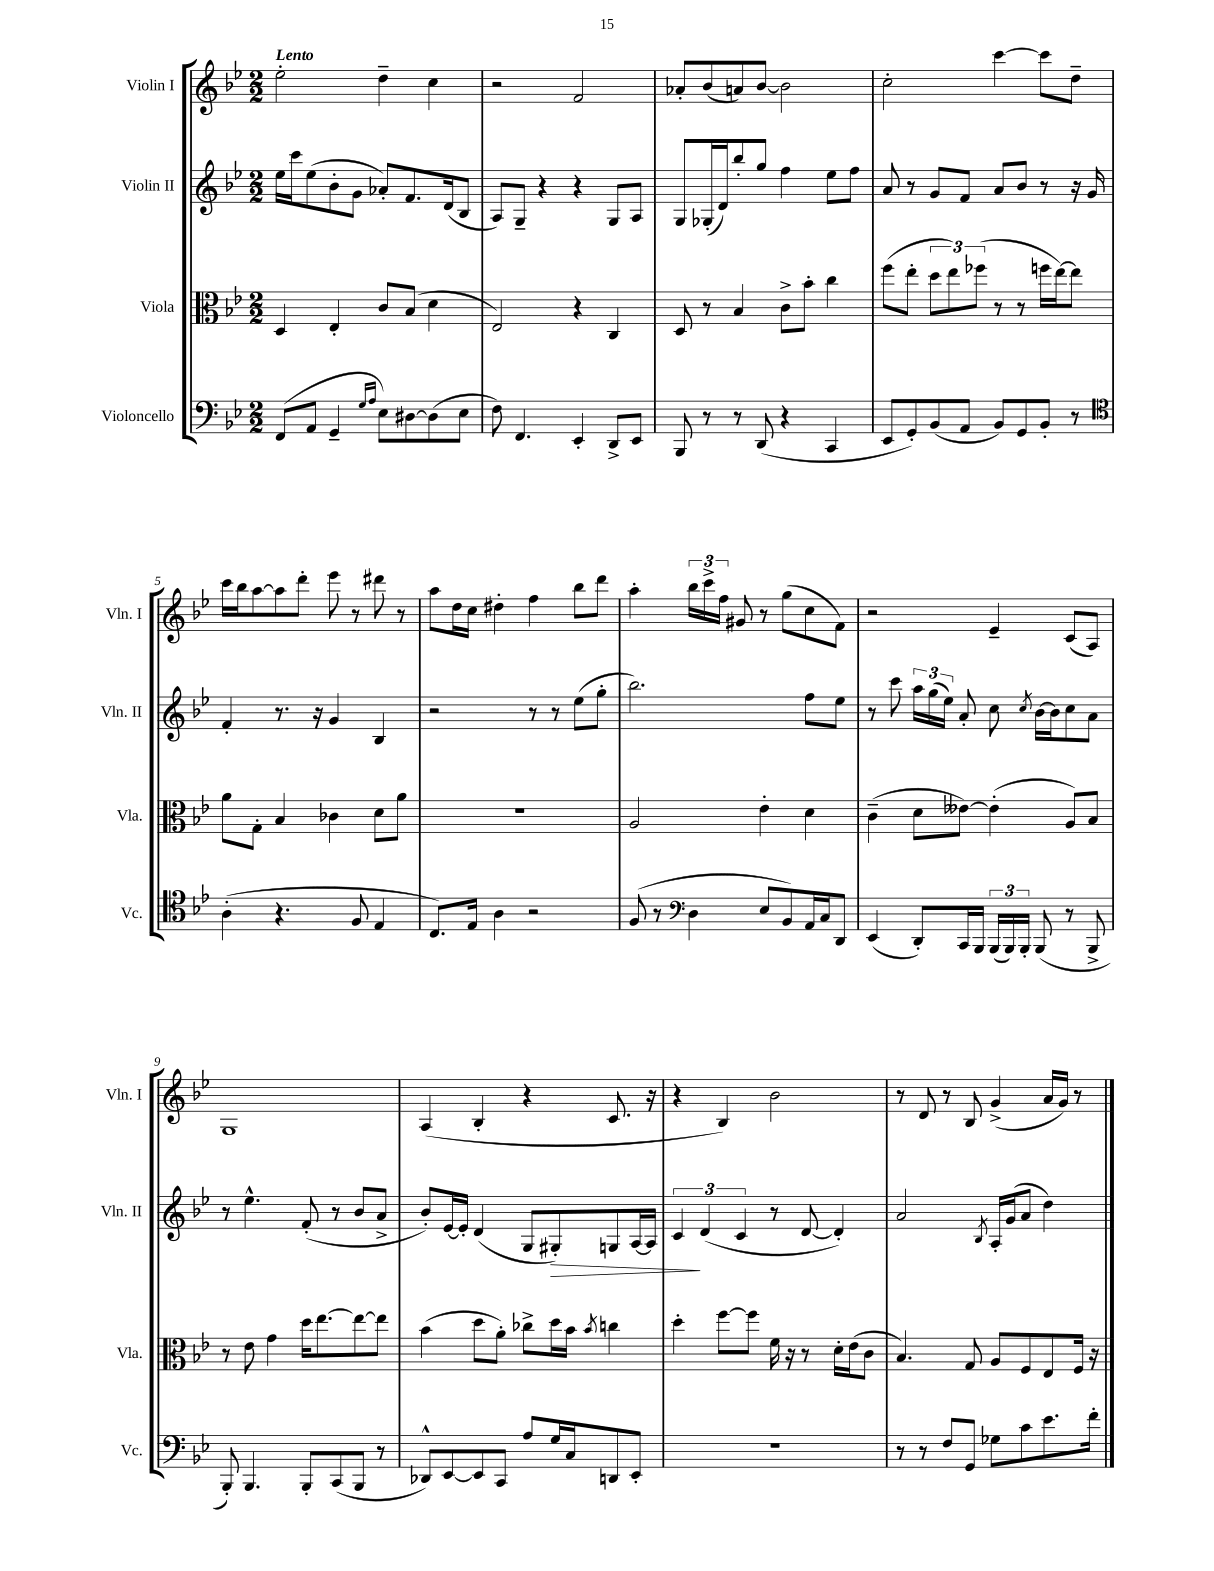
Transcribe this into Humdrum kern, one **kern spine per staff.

**kern	**kern	**kern	**dynam	**kern
*part4	*part3	*part2	*part2	*part1
*staff4	*staff3	*staff2	*staff2	*staff1
*I"Violoncello	*I"Viola	*I"Violin II	*	*I"Violin I
*I'Vc.	*I'Vla.	*I'Vln. II	*	*I'Vln. I
*clefF4	*clefC3	*clefG2	*	*clefG2
*k[b-e-]	*k[b-e-]	*k[b-e-]	*	*k[b-e-]
*M2/2	*M2/2	*M2/2	*	*M2/2
=1	=1	=1	=1	=1
!	!	!	!	!LO:TX:a:B:t=Lento
(8FF/L	4D/	16ee-\LL	.	2ee-'\
.	.	16ccc\J	.	.
8AA/J	.	(8ee-\	.	.
4GG~/	4E-'/	8b-'\	.	.
.	.	8g\J	.	.
16qqG/LL	.	.	.	.
16qqA/JJ	.	.	.	.
8E-\L)	8c/L	8a-X'/L)	.	4dd~\
[8D#X\	(8B-/J	8.f/	.	.
(8D#\]	4d\	.	.	4cc\
.	.	(16d/k	.	.
8E-\J	.	8B-/J	.	.
=2	=2	=2	=2	=2
8F\)	2E-/)	8A/L)	.	2r
4.FF/	.	8G~/J	.	.
.	.	4r	.	.
4EE-'/	4r	4r	.	2f/
8DD^/L	4C/	8G/L	.	.
8EE-/J	.	8A/J	.	.
=3	=3	=3	=3	=3
8BBB-/	8D/	8G/L	.	8a-X'/L
8r	8r	(16G-X'/L	.	(8b-/
.	.	16d/J)	.	.
8r	4B-/	8bb-'/	.	8an/)
(8DD/	.	8gg/J	.	[8b-/J
4r	8c^\L	4ff\	.	2b-\]
.	8b-'\J	.	.	.
4CC/	4cc\	8ee-\L	.	.
.	.	8ff\J	.	.
=4	=4	=4	=4	=4
8EE-/L	(8ff\L	8a/	.	2cc'\
8GG'/)	8ee-'\J	8r	.	.
(8BB-/	12dd\L	8g/L	.	.
.	12ee-\)	.	.	.
8AA/J	.	8f/J	.	.
.	(12ff-X\J	.	.	.
8BB-/L)	8r	8a/L	.	[4ccc\
8GG/	8r	8b-/J	.	.
8BB-'/J	16ffn\LL	8r	.	8ccc\L]
.	[16ee-\J)	.	.	.
8r	8ee-\J]	16r	.	8dd~\J
.	.	16g/	.	.
!!LO:LB:g=z
=5	=5	=5	=5	=5
*clefC4	*	*	*	*
(4A'\	8a\L	4f'/	.	16ccc\LL
.	.	.	.	16bb-\J
.	8G'\J	.	.	[8aa\
4.r	4B-/	8.r	.	8aa\]
.	.	.	.	8ddd'\J
.	.	16r	.	.
.	4c-X\	4g/	.	8eee-\
8F/	.	.	.	8r
4E-/	8d\L	4B-/	.	8ddd#X\
.	8a\J	.	.	8r
=6	=6	=6	=6	=6
8.C/L)	1r	2r	.	8aa\L
.	.	.	.	16dd\L
16E-/Jk	.	.	.	16cc\JJ
4A\	.	.	.	4dd#X'\
2r	.	8r	.	4ff\
.	.	8r	.	.
.	.	(8ee-\L	.	8bb-\L
.	.	8gg'\J	.	8ddd\J
=7	=7	=7	=7	=7
(8F/	2A/	2.bb-\)	.	4aa'\
8r	.	.	.	.
*clefF4	*	*	*	*
4D\	.	.	.	24bb-\LL
.	.	.	.	24ccc^\
.	.	.	.	24ff\JJ
.	.	.	.	8g#X/
8E-/L	4e-'\	.	.	8r
8BB-/)	.	.	.	(8gg\L
16AA/L	4d\	8ff\L	.	8cc\
16C/J	.	.	.	.
8DD/J	.	8ee-\J	.	8f\J)
=8	=8	=8	=8	=8
(4EE-/	(4c~\	8r	.	2r
.	.	8ccc\	.	.
8DD'/L)	8d\L	24aa\LL	.	.
.	.	(24gg\	.	.
.	.	24ee-\JJ)	.	.
16CC/L	[8e--X\J)	8a'/	.	.
16BBB-/JJ	.	.	.	.
(24BBB-/LL	(4e--'\]	8cc\	.	4e-~/
24BBB-/)	.	.	.	.
24BBB-'/JJ	.	.	.	.
.	.	8qcc/	.	.
(8BBB-/	.	[16b-\LL	.	.
.	.	16b-\J]	.	.
8r	8A/L)	8cc\	.	(8c/L
8BBB-^/	8B-/J	8a\J	.	8A/J)
!!LO:LB:g=z
=9	=9	=9	=9	=9
8BBB-'/)	8r	8r	.	1G
4.BBB-/	8e-\	4.ee-^^\	.	.
.	4g\	.	.	.
8BBB-'/L	16dd\KL	(8f'/	.	.
.	[8.ee-\	.	.	.
(8CC/	.	8r	.	.
8BBB-/J	8ee-\_	8b-/L	.	.
8r	8ee-\J]	8a^/J	.	.
=10	=10	=10	=10	=10
8DD-X^^/L)	(4b-\	8b-'/L)	.	(4A/
[8EE-/	.	[16e-/L	.	.
.	.	16e-'/JJ]	.	.
8EE-/]	8dd\L	(4d/	.	4B-'/
8CC/J	8a'\J)	.	.	.
8A/L	8cc-X^\L	8G/L	.	4r
!	!	!	!LO:HP:b	!
16G/L	16dd\L	8G#X'/)	>	.
16C/J	16b-\JJ	.	.	.
.	8qb-/	.	.	.
8DDn/	4ccn\	8Gn/	.	8.c/
8EE-'/J	.	[16A/L	.	.
.	.	16A/JJ]	.	16r
=11	=11	=11	=11	=11
1r	4dd'\	6c/	.	4r
.	.	(6d/	]	.
.	[8ff\L	.	.	4B-/)
.	.	6c/	.	.
.	8ff\J]	.	.	.
.	16f\	8r	.	2b-\
.	16r	.	.	.
.	8r	[8d/	.	.
.	16d'\LL	4d'/])	.	.
.	(16e-\J	.	.	.
.	8c\J	.	.	.
=12	=12	=12	=12	=12
8r	4.B-/)	2a/	.	8r
8r	.	.	.	8d/
8F/L	.	.	.	8r
8GG/J	8G/	.	.	8B-/
.	.	8qB-/	.	.
8G-X\L	8A/L	16A'/LL	.	(4g^/
.	.	(16g/J	.	.
8c\	8F/	8a/J	.	.
8.e-\	8E-/	4dd\)	.	16a/LL
.	.	.	.	16g/JJ)
.	16F/Jk	.	.	8r
16f'\Jk	16r	.	.	.
==	==	==	==	==
*-	*-	*-	*-	*-
